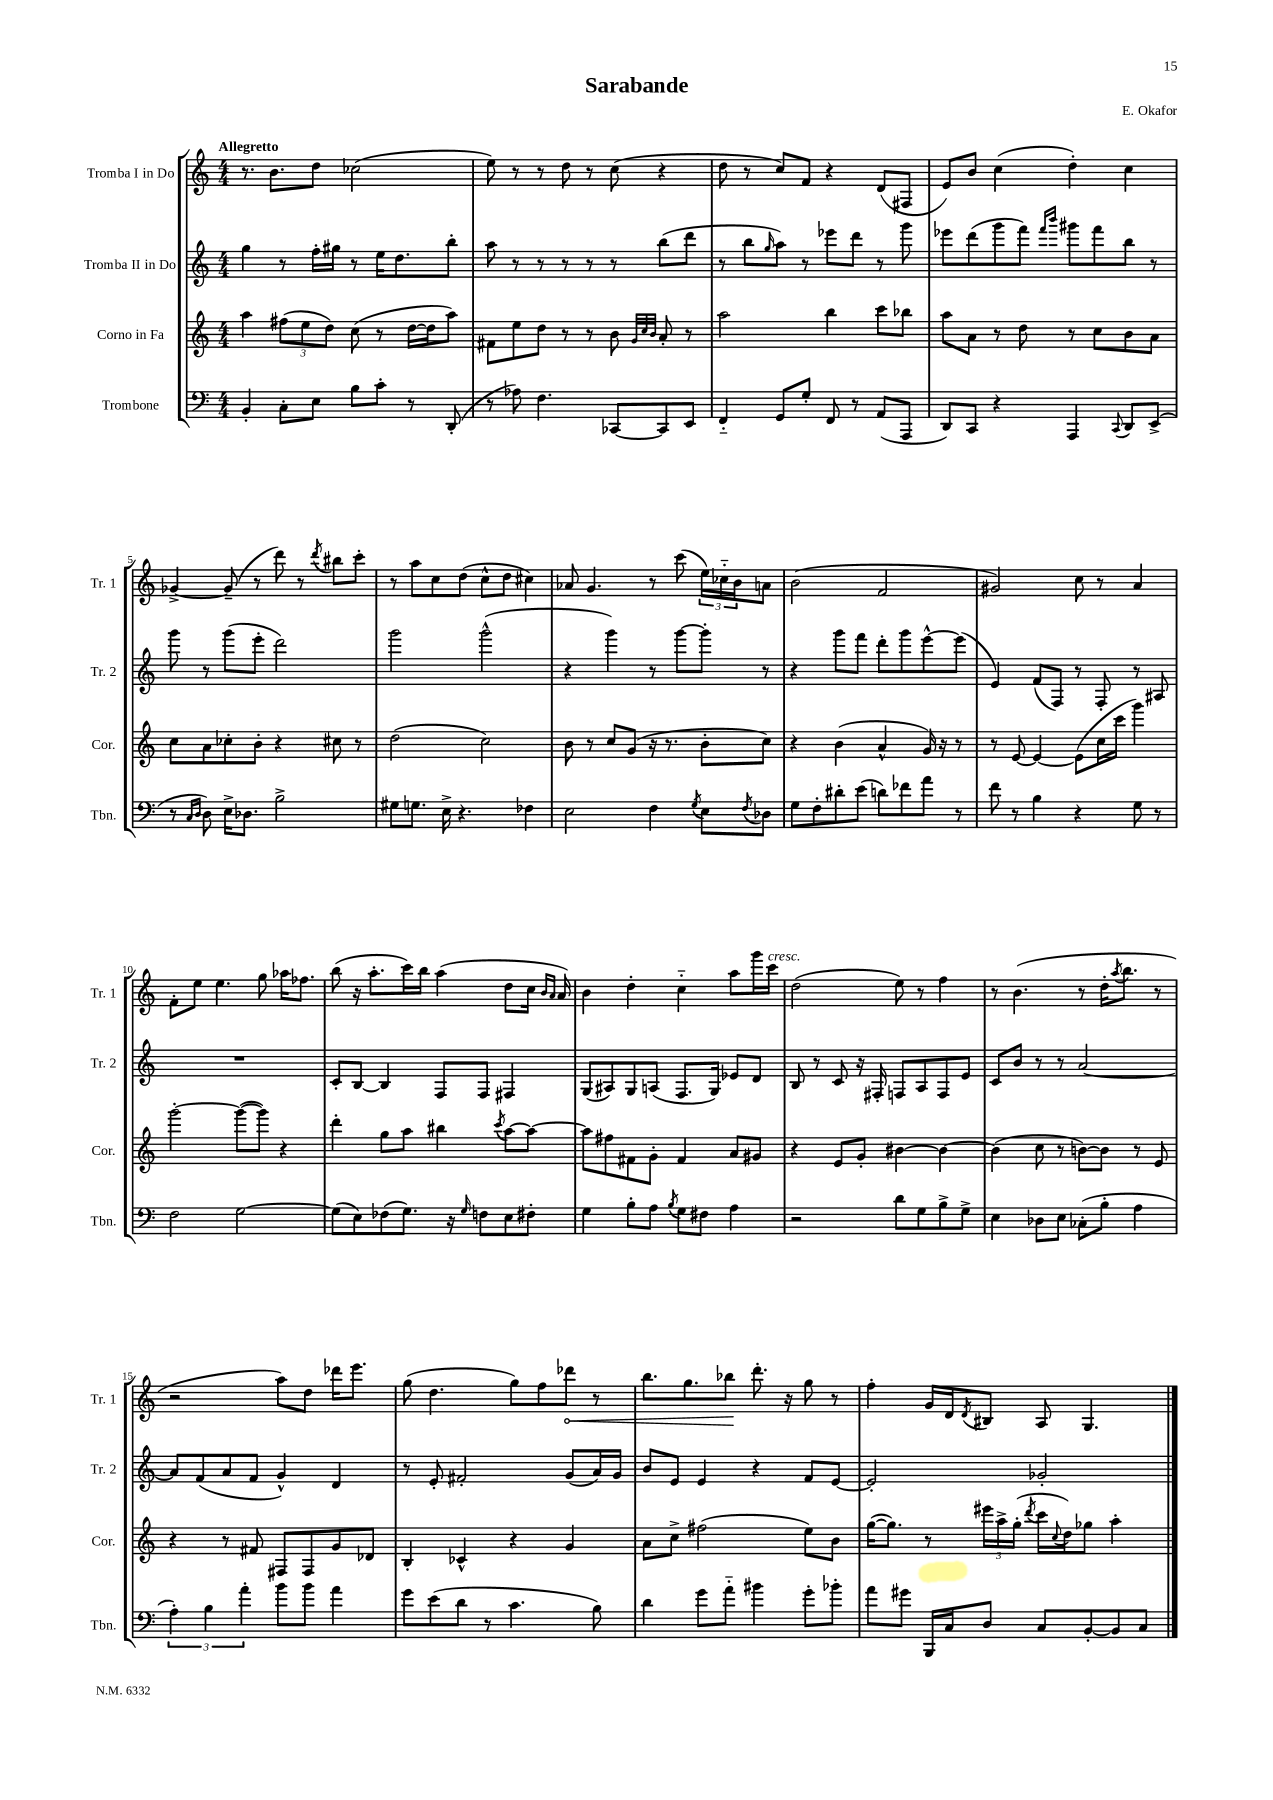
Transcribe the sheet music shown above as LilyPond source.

\header { title = "Sarabande" composer = "E. Okafor" }
<<
\new StaffGroup <<
\new Staff = "s0" \with { instrumentName = "Tromba I in Do" shortInstrumentName = "Tr. 1" } {
    \clef treble \key c \major \numericTimeSignature \time 4/4 \tempo "Allegretto"
    r8. b'8. d''8 ces''2( |
    e''8) r8 r8 d''8 r8 c''8( r4 |
    d''8 r8 c''8) f'8 r4 d'8( fis8 |
    e'8) b'8 c''4( d''4-.) c''4 |
    ges'4~-> ges'8--( r8 d'''8) r8 \acciaccatura { d'''8 } bis''8 c'''8-. |
    r8 a''8 c''8 d''8( c''8-^ d''8 cis''4) |
    aes'8 g'4. r8 c'''8( \tuplet 3/2 { e''16) ces''16-_ b'16 } a'8 |
    b'2( f'2 |
    gis'2) c''8 r8 a'4 |
    f'8-. e''8 e''4. g''8 aes''16 fes''8. |
    b''8( r16 a''8.-. c'''16) b''16 a''4( d''8 c''16 \grace { b'16 a'16 } a'16) |
    b'4 d''4-. c''4-_ a''8 g'''16 c'''16^\markup { \italic "cresc." } |
    d''2( e''8) r8 f''4 |
    r8 b'4.( r8 d''16-. \acciaccatura { a''8 } b''8. r8 |
    r2 a''8) d''8 des'''16 e'''8. |
    g''8( d''4. g''8) f''8 \once \override Hairpin.circled-tip = ##t des'''8\< r8 |
    b''8. g''8. bes''8\! d'''8.-. r16 g''8 r8 |
    f''4-. g'16 d'16 \acciaccatura { d'8 } bis8 a8 g4. \bar "|." |
}
\new Staff = "s1" \with { instrumentName = "Tromba II in Do" shortInstrumentName = "Tr. 2" } {
    \clef treble \key c \major \numericTimeSignature \time 4/4
    g''4 r8 f''16-. gis''16 r8 e''16 d''8. b''8-. |
    a''8 r8 r8 r8 r8 r8 b''8( d'''8 |
    r8 b''8 \grace { g''16 } a''8) r8 ees'''8 d'''8 r8 g'''8 |
    ees'''8 d'''8( g'''8 f'''8) \grace { f'''16 b'''16 } gis'''8 f'''8 b''8 r8 |
    g'''8 r8 g'''8( e'''8-. d'''2) |
    g'''2 g'''2-^( |
    r4 g'''4) r8 g'''8~ g'''8-. r8 |
    r4 g'''8 f'''8 d'''8-. g'''8 e'''8~-^ e'''8( |
    e'4) f'8( f8) r8 f8-. r8 ais8 |
    R1 |
    c'8-. b8~ b4 f8 f8 fis4 |
    g8( ais8) g8 a8( f8. g16) ees'8 d'8 |
    b8 r8 c'8 r16 fis16-. f8 a8 f8 e'8 |
    c'8 b'8 r8 r8 a'2~ |
    a'8 f'8( a'8 f'8 g'4-^) d'4 |
    r8 e'8-. fis'2-. g'8( a'16) g'16 |
    b'8 e'8 e'4 r4 f'8 e'8~ |
    e'2-. ges'2-. \bar "|." |
}
\new Staff = "s2" \with { instrumentName = "Corno in Fa" shortInstrumentName = "Cor." } {
    \clef treble \key c \major \numericTimeSignature \time 4/4
    a''4 \tuplet 3/2 { fis''8( e''8 d''8) } c''8( r8 d''16~ d''16 a''8) |
    fis'8 e''8 d''8 r8 r8 b'8 \grace { g'32 c''32 b'32 } a'8-. r8 |
    a''2 b''4 c'''8 bes''8 |
    a''8 a'8 r8 d''8 r8 c''8 b'8 a'8 |
    c''8 a'8 ces''8-. b'8-. r4 cis''8 r8 |
    d''2( c''2) |
    b'8 r8 c''8 g'8( r16 r8. b'8-. c''8) |
    r4 b'4( a'4-^ g'16) r16 r8 |
    r8 e'8~ e'4~ e'8( c''16 c'''16 g'''4) |
    g'''2~-. g'''8~( g'''8) r4 |
    d'''4-. g''8 a''8 bis''4 \acciaccatura { c'''8 } a''8~ a''8~ |
    a''8 fis''8 fis'8 g'8-. fis'4 a'8 gis'8 |
    r4 e'8 g'8-. bis'4~ bis'4~ |
    bis'4( c''8 r8 b'8~) b'8 r8 e'8 |
    r4 r8 fis'8 fis8 fis8 g'8 des'8 |
    b4-. ces'4-^ r4 g'4 |
    a'8 c''8-> fis''2( e''8) b'8 |
    g''16~( g''8.) r8 \tuplet 3/2 { eis'''16 a''16-> g''16-.( } \acciaccatura { d'''8 } c'''16 \appoggiatura { c''8 } d''16) ges''8 a''4-. \bar "|." |
}
\new Staff = "s3" \with { instrumentName = "Trombone" shortInstrumentName = "Tbn." } {
    \clef bass \key c \major \numericTimeSignature \time 4/4
    b,4-. c8-. e8 b8 c'8-. r8 d,8-.( |
    r8 aes8) f4. ces,8~ ces,8 e,8 |
    f,4-_ g,8 g8-. f,8 r8 a,8( a,,8 |
    d,8) c,8 r4 a,,4 \appoggiatura { c,8 } d,8 e,8->( |
    r8 \grace { c16 d16 } d8) e16-> des8. b2-> |
    gis8 g8. e16-> r4. fes4 |
    e2 f4 \acciaccatura { g8 } e8 \acciaccatura { f8 } des8 |
    g8 f8-. dis'8-. e'8( d'8) fes'8 a'8 r8 |
    f'8 r8 b4 r4 g8 r8 |
    f2 g2~ |
    g8( e8) fes8( g8.) r16 \grace { g16 } f8 e8 fis8-. |
    g4 b8-. a8 \acciaccatura { b8 } g8 fis8 a4 |
    r2 d'8 g8 b8-> g8-> |
    e4 des8 e8 ces8-.( b8-. a4 |
    \tuplet 3/2 { a4-.) b4 a'4-. } b'8 b'8 a'4 |
    g'8 e'8( d'8 r8 c'4. b8) |
    d'4 g'8 a'8-_ bis'4 g'8-. bes'8-. |
    a'8 gis'8 b,,16 c16 d8 c8 b,8~-. b,8 c8 \bar "|." |
}
>>
>>
